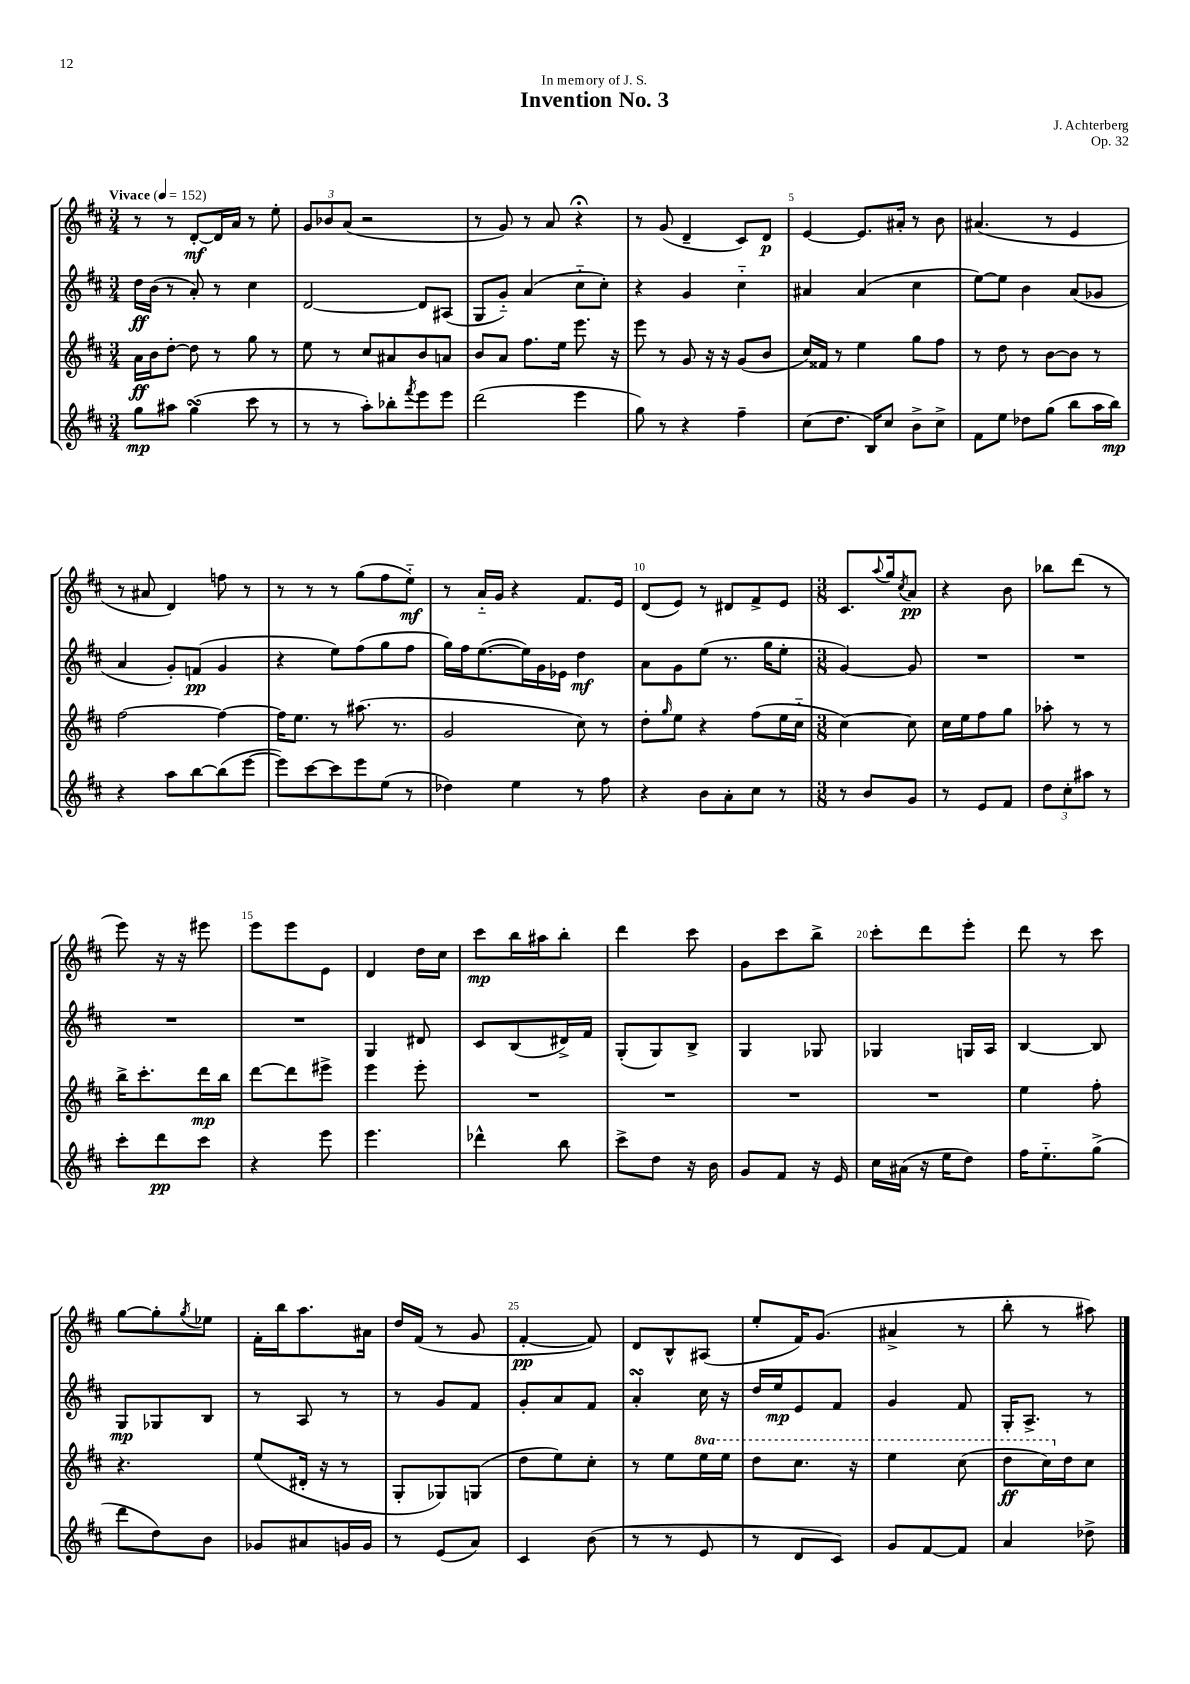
\header { title = "Invention No. 3" composer = "J. Achterberg" dedication = "In memory of J. S." opus = "Op. 32" }
<<
\new StaffGroup <<
\new Staff = "s0" {
    \clef treble \key d \major \numericTimeSignature \time 3/4 \tempo "Vivace" 4 = 152
    r8 r8 d'8~-.\mf d'16 a'16 r8 e''8-. |
    \tuplet 3/2 { g'8 bes'8 a'8( } r2 |
    r8 g'8) r8 a'8 r4\fermata |
    r8 g'8( d'4-- cis'8) d'8\p |
    e'4~ e'8. ais'16-. r8 b'8 |
    ais'4.( r8 e'4 |
    r8 ais'8 d'4) f''8 r8 |
    r8 r8 r8 g''8( fis''8 e''8-_\mf) |
    r8 a'16-_ g'16 r4 fis'8. e'16 |
    d'8( e'8) r8 dis'8 fis'8-> e'8 |
    \numericTimeSignature \time 3/8 cis'8. \appoggiatura { a''8 } g''16 \acciaccatura { cis''8 } a'8\pp |
    r4 b'8 |
    bes''8 d'''8( r8 |
    e'''8) r16 r16 eis'''8 |
    e'''8 e'''8 e'8 |
    d'4 d''16 cis''16 |
    cis'''8\mp b''16 ais''16 b''8-. |
    d'''4 cis'''8 |
    g'8 cis'''8 b''8-> |
    cis'''8-. d'''8 e'''8-. |
    d'''8 r8 cis'''8 |
    g''8~ g''8-. \acciaccatura { g''8 } ees''8 |
    fis'16-. b''16 a''8. ais'16 |
    d''16 fis'16( r8 g'8 |
    fis'4~-.\pp fis'8) |
    d'8 b8-^ ais8( |
    e''8-. fis'16) g'8.( |
    ais'4-> r8 |
    b''8-. r8 ais''8) \bar "|." |
}
\new Staff = "s1" {
    \clef treble \key d \major \numericTimeSignature \time 3/4
    d''16\ff b'16( r8 a'8-.) r8 cis''4 |
    d'2~ d'8 ais8( |
    g8 g'8-_) a'4( cis''8-_ cis''8-.) |
    r4 g'4 cis''4-_ |
    ais'4 ais'4( cis''4 |
    e''8~) e''8 b'4 a'8( ges'8 |
    a'4 g'8-.) f'8\pp( g'4 |
    r4 e''8) fis''8( g''8 fis''8 |
    g''16) fis''16 e''8.~( e''16) g'16 ees'16 d''4\mf |
    a'8 g'8 e''8( r8. g''16 e''8-. |
    \numericTimeSignature \time 3/8 g'4~) g'8 |
    R4. |
    R4. |
    R4. |
    R4. |
    g4 dis'8 |
    cis'8 b8( dis'16->) fis'16 |
    g8-.( g8) b8-> |
    g4 ges8 |
    ges4 g16 a16 |
    b4~ b8 |
    g8\mp ges8 b8 |
    r8 a8 r8 |
    r8 g'8 fis'8 |
    g'8-. a'8 fis'8 |
    a'4-.\turn cis''16 r16 |
    d''16 e''16\mp e'8 fis'8 |
    g'4 fis'8 |
    g16-. a8.-> r8 \bar "|." |
}
\new Staff = "s2" {
    \clef treble \key d \major \numericTimeSignature \time 3/4 \set Staff.ottavationMarkups = #ottavation-simple-ordinals
    a'16\ff b'16 d''8~-. d''8 r8 g''8 r8 |
    e''8 r8 cis''8 ais'8 b'8 a'8 |
    b'8 a'8 fis''8. e''16 e'''8. r16 |
    e'''8 r8 g'8 r16 r16 g'8( b'8 |
    cis''16) fisis'16 r8 e''4 g''8 fis''8 |
    r8 d''8 r8 b'8~ b'8 r8 |
    fis''2~ fis''4~ |
    fis''16 e''8. r8 ais''8.( r8. |
    g'2 cis''8) r8 |
    d''8-. \grace { g''16 } e''8 r4 fis''8( e''16 cis''16-_ |
    \numericTimeSignature \time 3/8 cis''4~) cis''8 |
    cis''16 e''16 fis''8 g''8 |
    aes''8-. r8 r8 |
    b''16-> cis'''8.-. d'''16\mp b''16 |
    d'''8~ d'''8 eis'''8-> |
    e'''4 e'''8-. |
    R4. |
    R4. |
    R4. |
    R4. |
    e''4 fis''8-. |
    r4. |
    e''8( dis'16-. r16 r8 |
    g8-. ges8) g8( |
    d''8 e''8) cis''8-. |
    r8 e''8 \ottava #1 e'''16 e'''16 |
    d'''8 cis'''8. r16 |
    e'''4 cis'''8( |
    d'''8\ff cis'''16) \ottava #0 d''16 cis''8 \bar "|." |
}
\new Staff = "s3" {
    \clef treble \key d \major \numericTimeSignature \time 3/4
    g''8\mp ais''8 g''4\turn( cis'''8 r8 |
    r8 r8 a''8-.) bes''8-. \acciaccatura { fis'''8 } e'''8 e'''8 |
    d'''2( e'''4 |
    g''8) r8 r4 fis''4-- |
    cis''8( d''8. b16) cis''8 b'8-> cis''8-> |
    fis'8 e''8 des''8 g''8( b''8 a''16 b''16\mp) |
    r4 a''8 b''8~ b''8( e'''8~ |
    e'''8) cis'''8~ cis'''8 e'''8 e''8( r8 |
    des''4) e''4 r8 fis''8 |
    r4 b'8 a'8-. cis''8 r8 |
    \numericTimeSignature \time 3/8 r8 b'8 g'8 |
    r8 e'8 fis'8 |
    \tuplet 3/2 { d''8 cis''8-. ais''8 } r8 |
    cis'''8-. d'''8\pp cis'''8 |
    r4 e'''8 |
    e'''4. |
    des'''4-^ b''8 |
    cis'''8-> d''8 r16 b'16 |
    g'8 fis'8 r16 e'16 |
    cis''16 ais'16( r16 e''16 d''8) |
    fis''16 e''8.-_ g''8->( |
    d'''8 d''8) b'8 |
    ges'8 ais'8 g'16 g'16 |
    r8 e'8( a'8) |
    cis'4 b'8( |
    r8 r8 e'8 |
    r8 d'8 cis'8) |
    g'8 fis'8~ fis'8 |
    a'4 des''8-> \bar "|." |
}
>>
>>
\layout { \context { \Score \override BarNumber.break-visibility = ##(#f #t #t) barNumberVisibility = #(every-nth-bar-number-visible 5) } }
